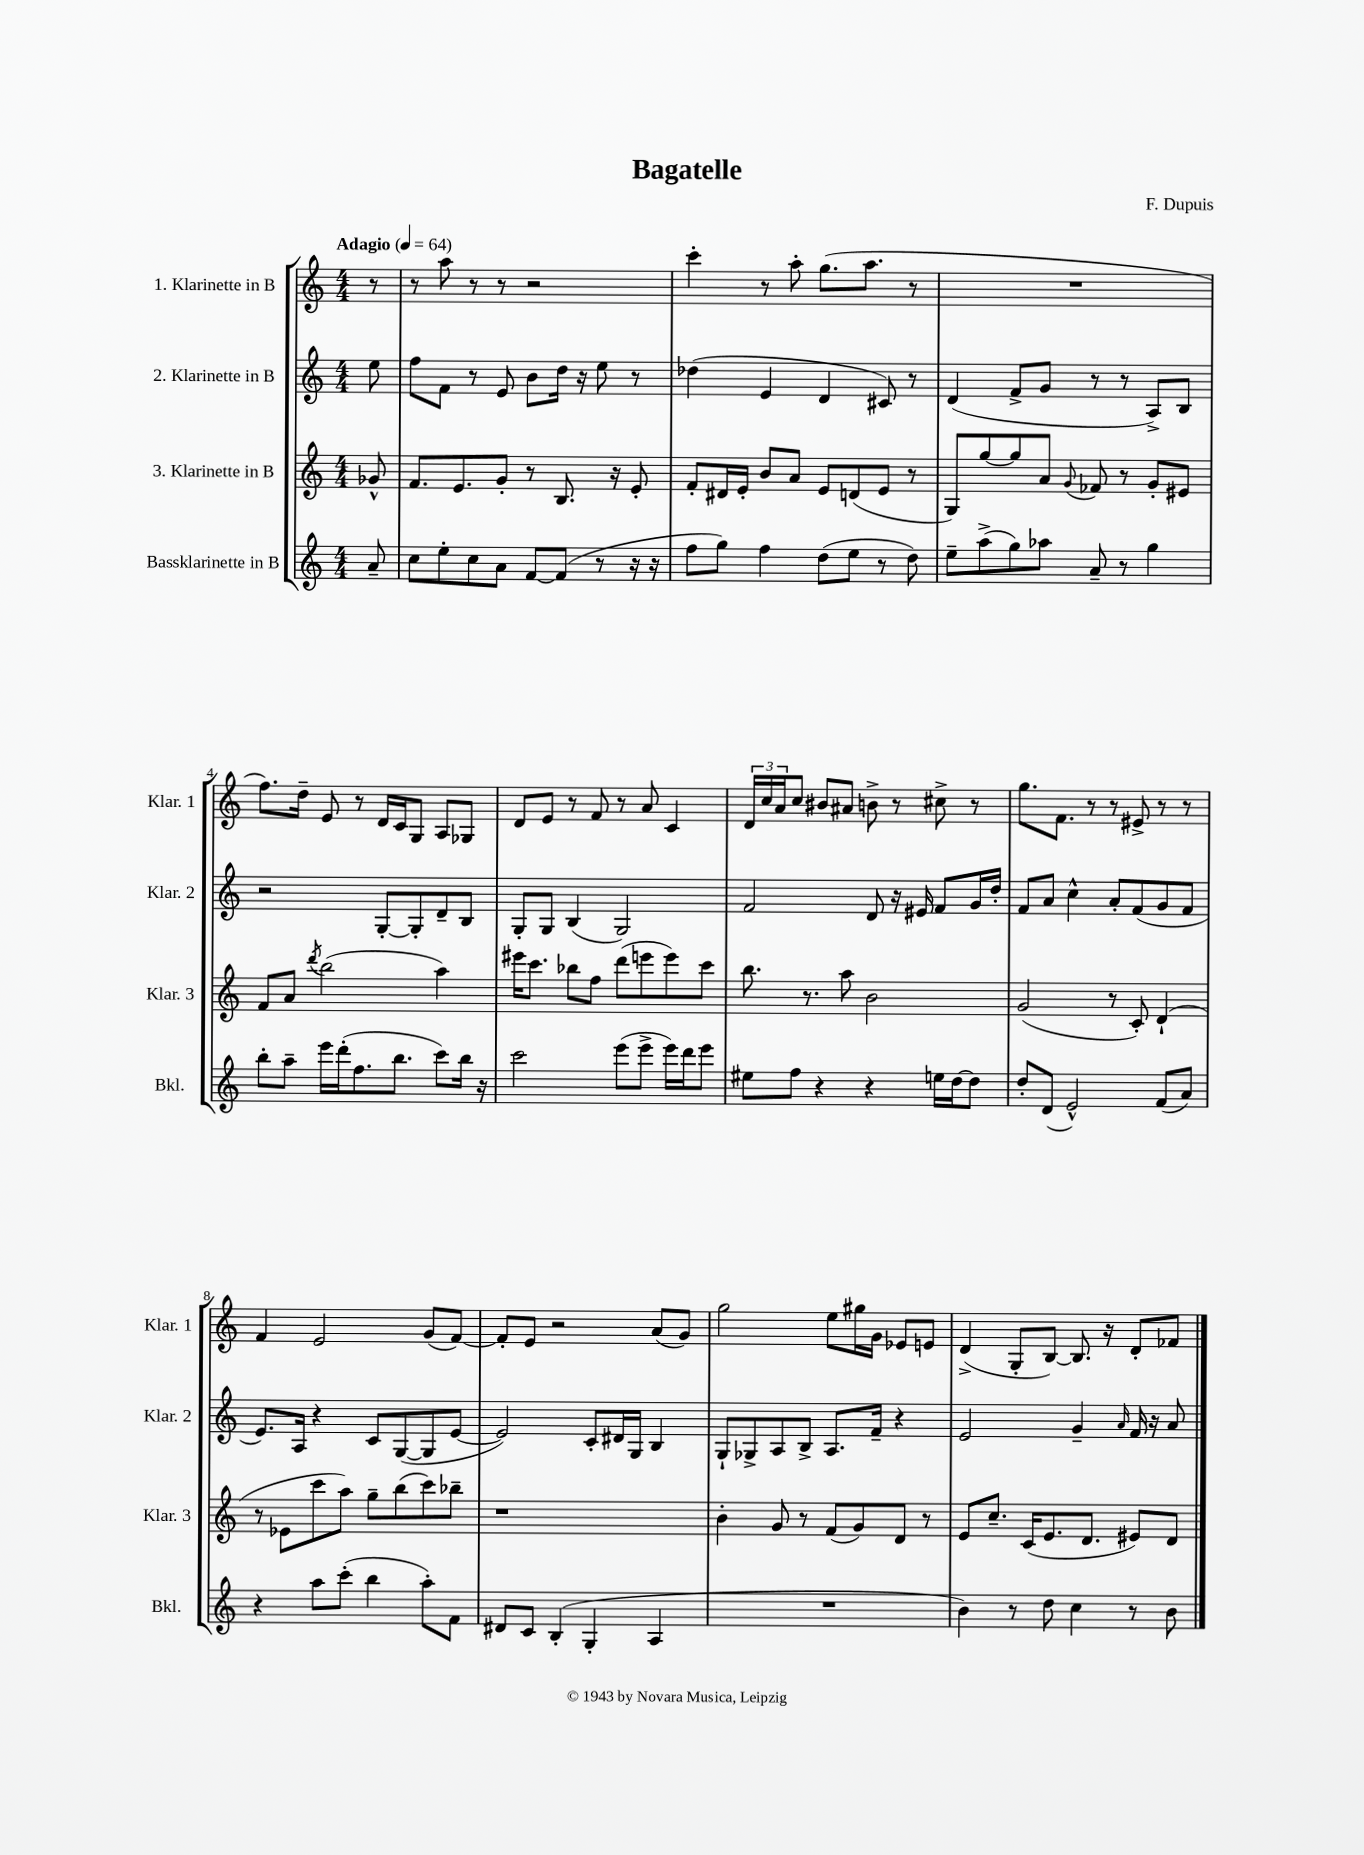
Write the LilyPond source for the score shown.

\header { title = "Bagatelle" composer = "F. Dupuis" }
<<
\new StaffGroup <<
\new Staff = "s0" \with { instrumentName = "1. Klarinette in B" shortInstrumentName = "Klar. 1" } {
    \clef treble \key c \major \numericTimeSignature \time 4/4 \partial 8 \tempo "Adagio" 4 = 64
    r8 |
    r8 a''8 r8 r8 r2 |
    c'''4-. r8 a''8-. g''8.( a''8. r8 |
    R1 |
    f''8.) d''16-- e'8 r8 d'16 c'16 g8 a8 ges8 |
    d'8 e'8 r8 f'8 r8 a'8 c'4 |
    \tuplet 3/2 { d'16 c''16 a'16 } c''8 bis'8 ais'8 b'8-> r8 cis''8-> r8 |
    g''8. f'8. r8 r8 eis'8-> r8 r8 |
    f'4 e'2 g'8( f'8~) |
    f'8-. e'8 r2 a'8( g'8) |
    g''2 e''8 gis''16 g'16 ees'8 e'8 |
    d'4->( g8-. b8~) b8. r16 d'8-. fes'8 \bar "|." |
}
\new Staff = "s1" \with { instrumentName = "2. Klarinette in B" shortInstrumentName = "Klar. 2" } {
    \clef treble \key c \major \numericTimeSignature \time 4/4 \partial 8
    e''8 |
    f''8 f'8 r8 e'8 b'8 d''16 r16 e''8 r8 |
    des''4( e'4 d'4 cis'8) r8 |
    d'4( f'8-> g'8 r8 r8 a8->) b8 |
    r2 g8~-. g8-. d'8-- b8 |
    g8-. g8 b4( g2) |
    f'2 d'8 r16 eis'16 f'8 g'16 d''16-. |
    f'8 a'8 c''4-^ a'8-. f'8( g'8 f'8 |
    e'8.) a16 r4 c'8 g8~( g8 e'8~ |
    e'2) c'8-. dis'16 g16 b4 |
    g8-! ges8-> a8 b8-> a8. f'16-- r4 |
    e'2 g'4-- \grace { a'16 } f'16 r16 a'8 \bar "|." |
}
\new Staff = "s2" \with { instrumentName = "3. Klarinette in B" shortInstrumentName = "Klar. 3" } {
    \clef treble \key c \major \numericTimeSignature \time 4/4 \partial 8
    ges'8-^ |
    f'8. e'8. g'8-. r8 b8. r16 e'8-. |
    f'8-. dis'16 e'16-. b'8 a'8 e'8 d'8( e'8 r8 |
    g8) g''8~ g''8 a'8 \appoggiatura { g'8 } fes'8 r8 g'8-. eis'8 |
    f'8 a'8 \acciaccatura { d'''8 } b''2( a''4) |
    eis'''16 c'''8. bes''8 f''8 d'''8( e'''8 e'''8) c'''8 |
    b''8. r8. a''8 b'2 |
    g'2( r8 c'8-.) d'4-!( |
    r8 ees'8 c'''8 a''8) g''8-- b''8( c'''8) bes''8-- |
    r1 |
    b'4-. g'8 r8 f'8( g'8) d'8 r8 |
    e'8 c''8.-- c'16( e'8. d'8. eis'8) d'8 \bar "|." |
}
\new Staff = "s3" \with { instrumentName = "Bassklarinette in B" shortInstrumentName = "Bkl." } {
    \clef treble \key c \major \numericTimeSignature \time 4/4 \partial 8
    a'8-- |
    c''8 e''8-. c''8 a'8 f'8~ f'8( r8 r16 r16 |
    f''8 g''8) f''4 d''8( e''8 r8 d''8) |
    e''8-- a''8->( g''8) aes''8 a'8-- r8 g''4 |
    b''8-. a''8-- e'''16 d'''16-.( f''8. b''8. c'''8) b''16 r16 |
    c'''2 e'''8( e'''8-> e'''16) d'''16 e'''8 |
    eis''8 f''8 r4 r4 e''16 d''16~ d''8 |
    d''8-. d'8( e'2-^) f'8( a'8) |
    r4 a''8 c'''8-.( b''4 a''8-.) f'8 |
    dis'8 c'8 b4-.( g4-. a4 |
    R1 |
    b'4) r8 d''8 c''4 r8 b'8 \bar "|." |
}
>>
>>
